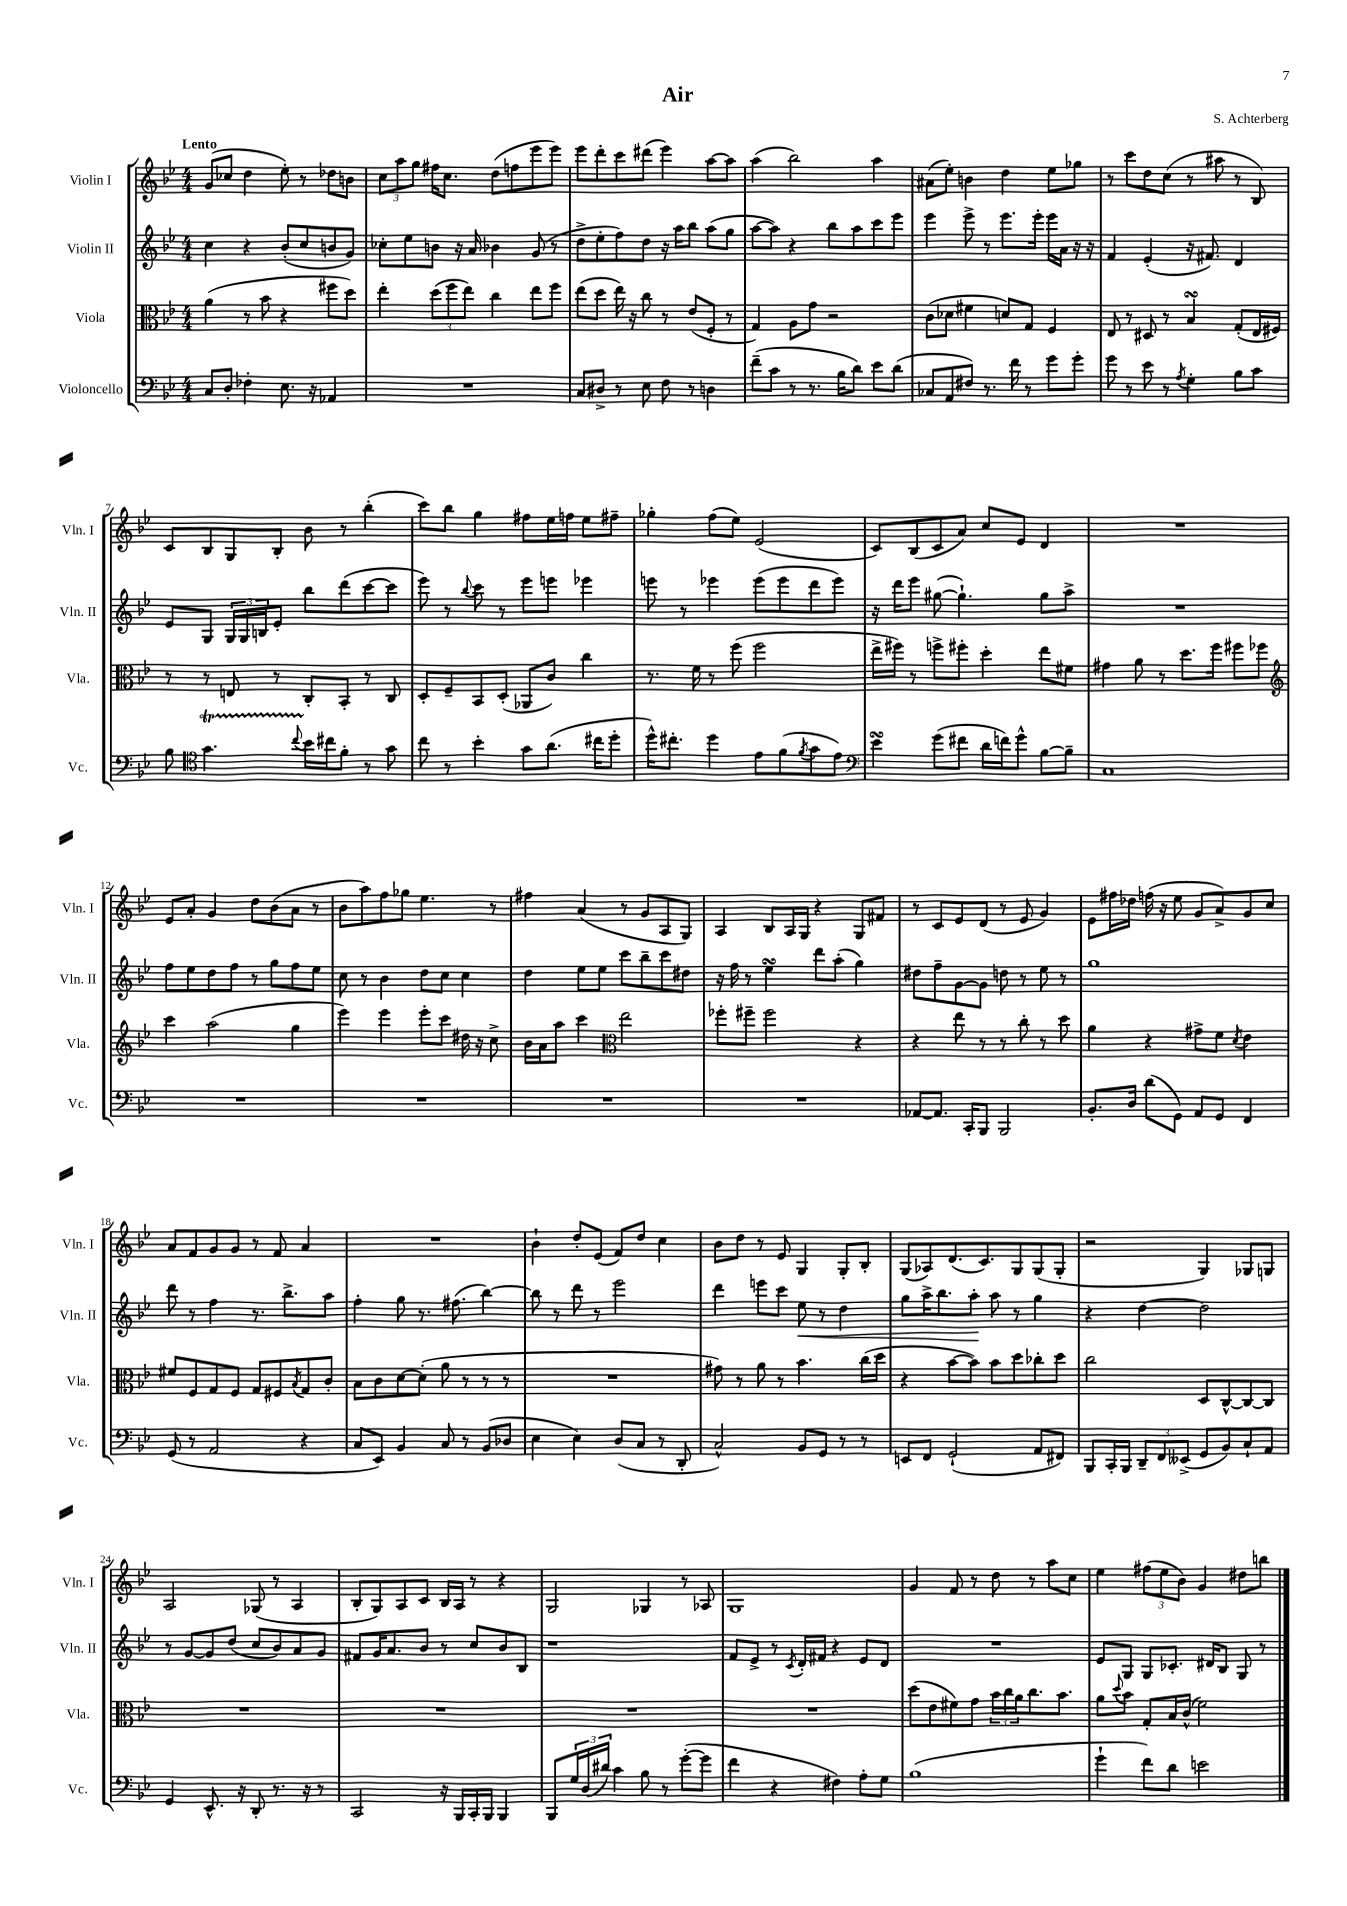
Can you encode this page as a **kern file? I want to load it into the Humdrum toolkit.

**kern	**kern	**kern	**dynam	**kern
*part4	*part3	*part2	*part2	*part1
*staff4	*staff3	*staff2	*staff2	*staff1
*I"Violoncello	*I"Viola	*I"Violin II	*	*I"Violin I
*I'Vc.	*I'Vla.	*I'Vln. II	*	*I'Vln. I
*clefF4	*clefC3	*clefG2	*	*clefG2
*k[b-e-]	*k[b-e-]	*k[b-e-]	*	*k[b-e-]
*M4/4	*M4/4	*M4/4	*	*M4/4
=1	=1	=1	=1	=1
!	!	!	!	!LO:TX:a:B:t=Lento
8C/L	(4a\	4cc\	.	(8g/L
8D'/J	.	.	.	8cc-X/J
4F-X'\	8r	4r	.	4dd\
.	8b-\	.	.	.
8.E-\	4r	(8b-'/L	.	8ee-'\)
.	.	8cc/	.	8r
16r	.	.	.	.
4AA-X/	8ff#X\L	8bn/	.	8dd-X\L
.	8dd\J)	8g/J)	.	8bn\J
=2	=2	=2	=2	=2
1r	4ee-'\	8cc-X'\L	.	12cc\L
.	.	.	.	12aa\
.	.	8ee-\	.	.
.	.	.	.	12gg\J
.	(12dd\L	8bn\J	.	16ff#X\KL
.	.	.	.	8.cc\J
.	12ff\	.	.	.
.	.	16r	.	.
.	12ee-\J)	.	.	.
.	.	16a/	.	.
.	4cc\	4b-X\	.	(8dd\L
.	.	.	.	8ffn\
.	8ee-\L	(8g/	.	8eee-\
.	8ff\J	8r	.	8eee-\J)
=3	=3	=3	=3	=3
8C/L	(8ee-\L	8dd^\L	.	8eee-\L
8D#X^/J	8dd\J	8ee-'\	.	8ddd'\
8r	16ee-\)	8ff\)	.	8ccc\
.	16r	.	.	.
8E-\	8cc\	8dd\J	.	(8ddd#X\J
8F\	8r	16r	.	4eee-\)
.	.	16aa\KL	.	.
8r	(8e-/L	8bb-\J	.	.
4Dn\	8F'/J	(8aa\L	.	[8aa\L
.	8r	8gg\J	.	8aa\J]
=4	=4	=4	=4	=4
(8f~\L	4G/)	[8aa\L	.	(4aa\
8c\J	.	8aa\J])	.	.
8r	8A\L	4r	.	2bb-\)
8.r	8g\J	.	.	.
.	2r	8bb-\L	.	.
16B-\KL	.	.	.	.
8d\J)	.	8aa\	.	.
8e-\L	.	8ccc\	.	4aa\
(8d\J	.	8eee-\J	.	.
=5	=5	=5	=5	=5
8C-X/L	(8c\L	4eee-\	.	(8a#X\L
8AA/	8d-X\J	.	.	8ee-'\J)
8F#X/J)	4f#X\	8eee-^\	.	4bn\
8.r	.	8r	.	.
.	8dn/L)	8.eee-\L	.	4dd\
16f\	.	.	.	.
8r	8G/J	.	.	.
.	.	16eee-'\Jk	.	.
8g\L	4F/	16eee-\LL	.	8ee-\L
.	.	16a\JJ	.	.
8g'\J	.	16r	.	8gg-X\J
.	.	16r	.	.
=6	=6	=6	=6	=6
8g\	8E-/	4f/	.	8r
8r	8r	.	.	8ccc\L
8e-\	8D#X/	(4e-'/	.	8dd\
8r	8r	.	.	(8cc\J
8qA/	.	.	.	.
4G'\	4B-sSSs/	16r	.	8r
.	.	8.f#X/)	.	.
.	.	.	.	8aa#X\
8B-\L	(8G'/L	4d/	.	8r
8c\J	16E-/L	.	.	8B-/)
.	16F#X/JJ)	.	.	.
!!LO:LB:g=z
=7	=7	=7	=7	=7
8B-\	8r	8e-/L	.	8c/L
*clefC4	*	*	*	*
4.gT\	8r	8G/J	.	8B-/
.	8En/	24G/LL	.	8G/
.	.	24G/	.	.
.	.	24Bn/J	.	.
.	8r	8e-'/J	.	8B-'/J
8qqcc/	.	.	.	.
16b-\LL	8C'/L	8bb-\L	.	8b-\
16cc#X\J	.	.	.	.
8f'\J	8BB-'/J	(8ddd\	.	8r
8r	8r	[8ccc\	.	(4bb-'\
8g\	8C/	8ccc\J]	.	.
=8	=8	=8	=8	=8
8cc\	8D'/L	8eee-\)	.	8ccc\L)
8r	8F~/	8r	.	8bb-\J
.	.	8qqbb-/	.	.
4b-'\	8BB-/	8ccc\	.	4gg\
.	(8D'/J	8r	.	.
8g\L	8AA-X/L	8eee-\L	.	8ff#X\L
(8.a\J	8c/J)	8eeen\J	.	16ee-\L
.	.	.	.	16ffn\JJ
.	4cc\	4eee-X\	.	8ee-\L
16cc#X\KL	.	.	.	.
8dd'\J	.	.	.	8ff#X~\J
=9	=9	=9	=9	=9
16dd^^\KL)	8.r	8eeen\	.	4gg-X'\
8.cc#X'\J	.	.	.	.
.	.	8r	.	.
.	16f\	.	.	.
4dd\	8r	4eee-X\	.	(8ff\L
.	(8ff\	.	.	8ee-\J)
8e-\L	2ff\	(8eee-\L	.	(2e-/
(8f\	.	8eee-\	.	.
8qf/	.	.	.	.
8g\	.	8ddd\	.	.
8e-\J)	.	8eee-\J)	.	.
=10	=10	=10	=10	=10
*clefF4	*	*	*	*
4e-sSSs\	16ee-^\LL	16r	.	8c/L)
.	16ff#X\JJ)	16ddd\KL	.	.
.	8r	8eee-\J	.	(8B-/
(8g\L	8ffn^\L	([8gg#X\	.	8c/
8f#X\J	8ff#X'\J	4.gg#`\])	.	8a/J)
16d\LL	4dd'\	.	.	8cc/L
16fn\J)	.	.	.	.
8g^^\J	.	.	.	8e-/J
[8B-\L	8ee-\L	8gg#\L	.	4d/
8B-~\J]	8f#X\J	8aa^\J	.	.
=11	=11	=11	=11	=11
1C	4g#X\	1r	.	1r
.	8a\	.	.	.
.	8r	.	.	.
.	8.dd\L	.	.	.
.	16ff\Jk	.	.	.
.	8ff#X\L	.	.	.
.	8ff-X\J	.	.	.
!!LO:LB:g=z
=12	=12	=12	=12	=12
*	*clefG2	*	*	*
1r	4ccc\	8ff\L	.	8e-/L
.	.	8ee-\	.	8a'/J
.	(2aa\	8dd\	.	4g/
.	.	8ff\J	.	.
.	.	8r	.	8dd\L
.	.	8gg\L	.	(8b-\
.	4gg\	8ff\	.	8a\J
.	.	8ee-\J	.	8r
=13	=13	=13	=13	=13
1r	4eee-\)	8cc\	.	8b-\L
.	.	8r	.	8aa\)
.	4eee-\	4b-\	.	8ff\
.	.	.	.	8gg-X\J
.	8eee-'\L	8dd\L	.	4.ee-\
.	8ccc\J	8cc\J	.	.
.	16dd#X\	4cc\	.	.
.	16r	.	.	.
.	8cc^\	.	.	8r
=14	=14	=14	=14	=14
1r	16b-\LL	4dd\	.	4ff#X\
.	16a\J	.	.	.
.	8aa\J	.	.	.
.	4ccc\	8ee-\L	.	(4a/
.	.	8ee-\J	.	.
*	*clefC3	*	*	*
.	2ee-\	8ccc\L	.	8r
.	.	8bb-~\	.	8g/L
.	.	8ccc\	.	8A/
.	.	8dd#X\J	.	8G/J)
=15	=15	=15	=15	=15
1r	8ff-X'\L	16r	.	4A/
.	.	16ff\	.	.
.	8ff#X~\J	8r	.	.
.	2ff#\	4ee-sSSs\	.	8B-/L
.	.	.	.	16A/L
.	.	.	.	16G/JJ
.	.	8ddd\L	.	4r
.	.	(8aa'\J	.	.
.	4r	4gg\)	.	8G/L
.	.	.	.	8f#X/J
=16	=16	=16	=16	=16
[8AA-X/L	4r	8dd#X\L	.	8r
8.AA-/J]	.	8ff~\	.	8c/L
.	8ee-\	[8g\	.	8e-/
16CC'/KL	.	.	.	.
8BBB-/J	8r	8g\J]	.	(8d/J
2BBB-/	8r	8ddn\	.	8r
.	8cc'\	8r	.	8e-/
.	8r	8ee-\	.	4g/)
.	8dd\	8r	.	.
=17	=17	=17	=17	=17
8.BB-'/L	4a\	1gg	.	8e-\L
.	.	.	.	16ff#X\L
16D/Jk	.	.	.	16dd-X\JJ
(8d\L	4r	.	.	(16ffn\
.	.	.	.	16r
8GG\J)	.	.	.	8ee-\
8AA/L	8g#X^\L	.	.	8g/L
8GG/J	8f\J	.	.	8a^/)
.	8qd/	.	.	.
4FF/	4e-\	.	.	8g/
.	.	.	.	8cc/J
!!LO:LB:g=z
=18	=18	=18	=18	=18
(8GG/	8f#X/L	8ddd\	.	8a/L
8r	8F/	8r	.	8f/
2AA/	8G/	4ff\	.	8g/
.	8F/J	.	.	8g/J
.	8G/L	8.r	.	8r
.	8F#X/	.	.	8f/
.	.	8.bb-^\L	.	.
.	8qB-/	.	.	.
4r	8G/	.	.	4a/
.	8c'/J	8aa\J	.	.
=19	=19	=19	=19	=19
8C/L	8B-\L	4ff'\	.	1r
8EE-/J)	8c\	.	.	.
4BB-/	[8d\	8gg\	.	.
.	(8d'\J]	8.r	.	.
8C/	8a\	.	.	.
.	.	(8.ff#X\	.	.
8r	8r	.	.	.
(8BB-/L	8r	[4bb-\)	.	.
8D-X/J	8r	.	.	.
=20	=20	=20	=20	=20
4E-\	1r	8bb-\]	.	4b-`\
.	.	8r	.	.
4E-\)	.	8ddd\	.	8dd'/L
.	.	8r	.	(8e-/J
(8D/L	.	2eee-\	.	8f/L)
8C/J	.	.	.	8dd/J
8r	.	.	.	4cc\
8DD'/	.	.	.	.
=21	=21	=21	=21	=21
2C^^/)	8g#X\)	4ddd\	.	8b-\L
.	8r	.	.	8dd\J
.	8a\	8eeen\L	.	8r
.	8r	8ccc\J	.	8e-/
!	!	!	!LO:HP:b	!
8BB-/L	4.b-\	8ee-\	<	4G/
8GG/J	.	8r	.	.
8r	.	4dd\	.	8G'/L
8r	(16cc\LL	.	.	8B-'/J
.	16dd\JJ	.	.	.
=22	=22	=22	=22	=22
8EEn/L	4r	8gg\L	.	(8G/L
8FF/J	.	16aa^\K	.	8A-X/)
.	.	8.bb-\	.	.
(2GG`/	[8b-\L	.	.	(8.d/
.	8b-\J])	8aa'\J	.	.
.	.	.	.	8.c/)
.	8b-\L	8aa\	[	.
.	8dd\	8r	.	8G/
8AA/L	8cc-X'\	4gg\	.	(8G/
8FF#X/J)	8dd\J	.	.	8G'/J
=23	=23	=23	=23	=23
8BBB-/L	2cc\	4r	.	2r
16CC'/L	.	.	.	.
16BBB-/JJ	.	.	.	.
12DD~/L	.	[4dd\	.	.
12FF/	.	.	.	.
(12EE--X^/J	.	.	.	.
8GG/L	8D/L	2dd\]	.	4G/)
8BB-/)	[8C^^/	.	.	.
8C`/	8C/_	.	.	8G-X/L
8AA/J	8C/J]	.	.	8Gn/J
!!LO:LB:g=z
=24	=24	=24	=24	=24
4GG/	1r	8r	.	2A/
.	.	[8g/L	.	.
8.EE-^^/	.	8g/]	.	.
.	.	(8dd/J	.	.
16r	.	.	.	.
8DD'/	.	8cc/L	.	(8G-X/
8.r	.	8b-/)	.	8r
.	.	8a/	.	4A/
16r	.	.	.	.
8r	.	8g/J	.	.
=25	=25	=25	=25	=25
2CC/	1r	8f#X/L	.	8B-'/L
.	.	16g/K	.	8G/)
.	.	8.a/	.	.
.	.	.	.	8A/
.	.	8b-/J	.	8c/J
16r	.	8r	.	16B-/LL
16BBB-/LL	.	.	.	16A/JJ
16CC'/	.	8cc/L	.	8r
16BBB-/JJ	.	.	.	.
4BBB-/	.	8b-/	.	4r
.	.	8B-/J	.	.
=26	=26	=26	=26	=26
8BBB-/L	1r	1r	.	2G/
24G/L	.	.	.	.
(24D/	.	.	.	.
24d#X/JJ)	.	.	.	.
4c\	.	.	.	.
8B-\	.	.	.	4G-X/
8r	.	.	.	.
([8g'\L	.	.	.	8r
8g\J]	.	.	.	8A-X/
=27	=27	=27	=27	=27
4f\	1r	8f/L	.	1G
.	.	8e-^/J	.	.
4r	.	8r	.	.
.	.	8qc/	.	.
.	.	16d'/LL	.	.
.	.	16f#X/JJ	.	.
4F#X\)	.	4r	.	.
8A'\L	.	8e-/L	.	.
8G\J	.	8d/J	.	.
=28	=28	=28	=28	=28
(1B-	(8dd\L	1r	.	4g/
.	8e-\	.	.	.
.	8f#X\)	.	.	8f/
.	8g\J	.	.	8r
.	24b-\LL	.	.	8dd\
.	24cc\	.	.	.
.	24a\J	.	.	.
.	8.cc\	.	.	8r
.	.	.	.	8aa\L
.	8.b-\J	.	.	.
.	.	.	.	8cc\J
=29	=29	=29	=29	=29
4g`\	8a\L	8e-/L	.	4ee-\
.	8qqdd/	.	.	.
.	8b-\J	8G/J	.	.
8f\L)	8G'/L	8G/L	.	(12ff#X\L
.	.	.	.	12ee-\
8d\J	16B-/L	8.c-X'/J	.	.
.	.	.	.	12b-\J)
.	(16c^^/JJ	.	.	.
2en\	2f\)	.	.	4g/
.	.	16d#X/KL	.	.
.	.	8B-/J	.	.
.	.	8G/	.	8dd#X\L
.	.	8r	.	8bbn\J
==	==	==	==	==
*-	*-	*-	*-	*-
